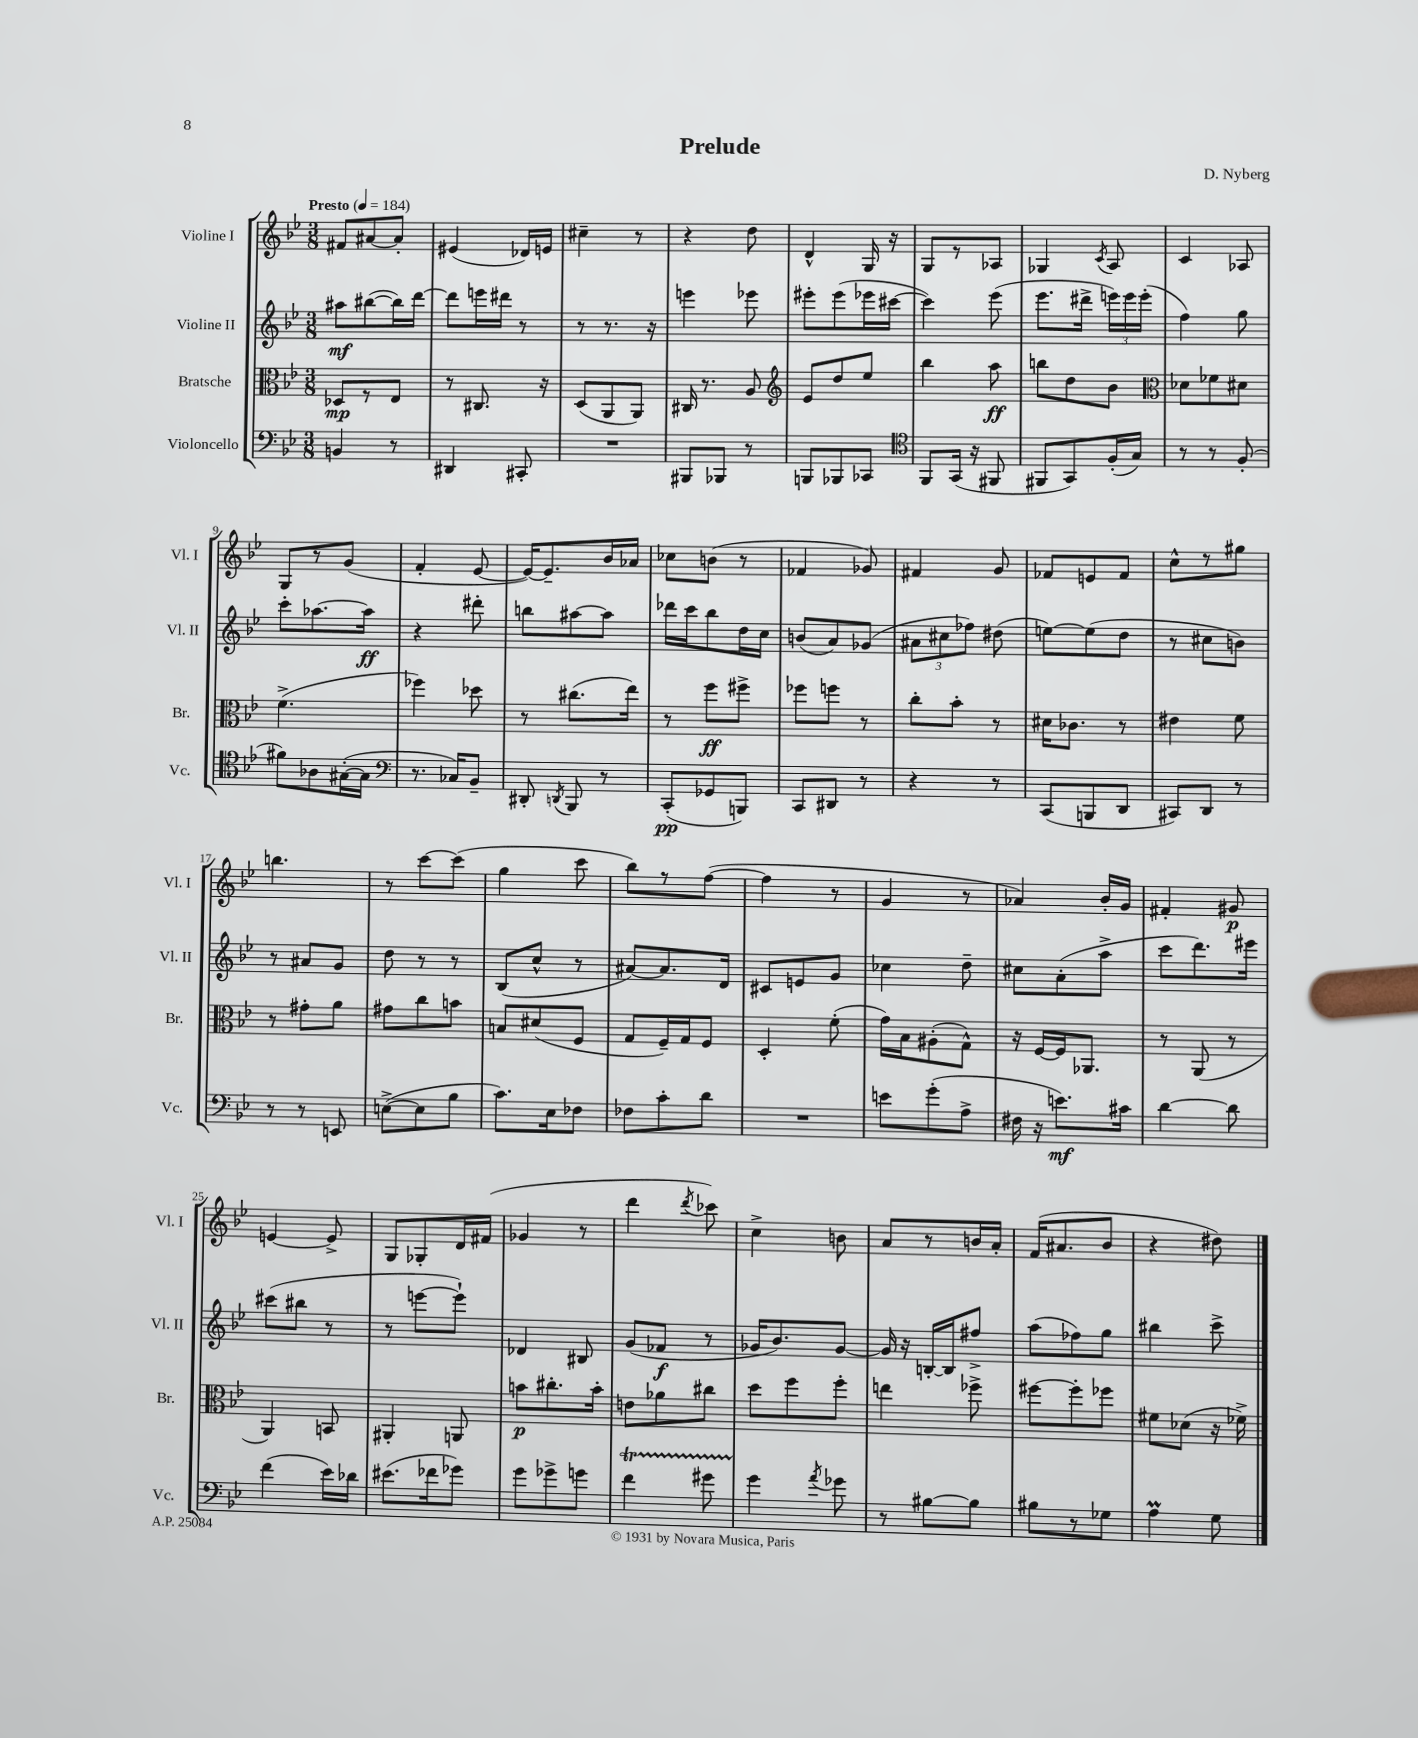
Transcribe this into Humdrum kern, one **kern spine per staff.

**kern	**kern	**kern	**kern
*staff4	*staff3	*staff2	*staff1
*clefF4	*clefC3	*clefG2	*clefG2
*k[b-e-]	*k[b-e-]	*k[b-e-]	*k[b-e-]
*M3/8	*M3/8	*M3/8	*M3/8
*MM184	*MM184	*MM184	*MM184
4BB	8D-	8aa#	8f#
.	8r	([8bb#	[8a#
8r	8E-	16bb#])	8a#']
.	.	[16ddd	.
=	=	=	=
4DD#	8r	8ddd]	(4e#
.	8.C#	16eee	.
.	.	16ddd#	.
8CC#'	.	8r	16d-)
.	16r	.	16e
=	=	=	=
4.r	(8D	8r	4cc#~
.	8AA	8.r	.
.	8AA)	.	8r
.	.	16r	.
=	=	=	=
8BBB#	16C#	4eee	4r
.	8.r	.	.
8BBB-	.	.	.
8r	8A	8eee-	8dd
=	=	=	=
*	*clefG2	*	*
8BBB	8e-	8eee#'	4d^^
8BBB-	8dd	(8eee#	.
8CC-	8ee-	16eee-	16G
.	.	[16ccc#	16r
=	=	=	=
*clefC4	*	*	*
8FF	4bb-	4ccc#])	8G
(16GG	.	.	8r
16r	.	.	.
8FF#	8aa	(8eee-	8A-
=	=	=	=
8FF#	8bb	8.eee-	4G-
8GG)	8dd	.	.
.	.	16ddd#^	.
.	.	.	8qc
(16F'	8b-	24eee)	8A
.	.	24eee	.
16G)	.	.	.
.	.	(24eee'	.
=	=	=	=
*	*clefC3	*	*
8r	8d-	4ff)	4c
8r	8f-	.	.
(8F'	8d#	8gg	8A-
=	=	=	=
8f#)	(4.f^	8ccc'	8G
8A-	.	[8.aa-	8r
([16G#'	.	.	(8g
16G#]	.	16aa-]	.
=	=	=	=
*clefF4	*	*	*
8.r	4ff-)	4r	4f'
16C-)	.	.	.
8BB-~	8dd-	8ddd#'	[8e-
=	=	=	=
8DD#'	8r	8bb	16e-_)
.	.	.	8.e-~]
8qDD	.	.	.
8BBB-	(8.cc#	[8aa#	.
8r	.	8aa#]	16b-
.	16ee-)	.	16a-
=	=	=	=
(8CC'	8r	16ddd-	8cc-
.	.	16ccc	.
8GG-	8ff	8bb-	(8b
8BBB)	8ff#^	16dd	8r
.	.	16cc	.
=	=	=	=
8CC	8ff-	(8b	4f-
8DD#	8ff	8a)	.
8r	8r	(8g-	8g-)
=	=	=	=
4r	8cc'	12a#	4f#
.	.	12cc#	.
.	8b-'	.	.
.	.	12ff-)	.
8r	8r	(8dd#	8g
=	=	=	=
(8CC	16d#	[8ee)	8f-
.	8.c-	.	.
8BBB	.	(8ee]	8e
8DD	8r	8dd	8f-
=	=	=	=
8CC#)	4e#	8r	8cc^^
8DD	.	8cc#	8r
8r	8f	8b)	8gg#
=	=	=	=
8r	8r	8r	4.bb
8r	8g#'	8a#	.
8EE	8a	8g	.
=	=	=	=
([8E^	8g#	8dd	8r
8E]	8cc	8r	[8ccc
8B-	8b	8r	(8ccc]
=	=	=	=
8.c)	8B	(8B-	4gg
.	(8d#	8cc^^	.
16E-	.	.	.
8F-	8F	8r	8ccc
=	=	=	=
8F-	8G	[8a#)	8bb-)
8c'	16F~)	8.a#]	8r
.	16G	.	.
8d	8F	.	([8ff
.	.	16d	.
=	=	=	=
4.r	4D'	8c#	4ff]
.	.	8e	.
.	(8f'	8g	8r
=	=	=	=
8e	16g)	4cc-	4g
.	16B-	.	.
(8g'	(8A#'	.	.
8A^	8G^^)	8dd~	8r
=	=	=	=
16F#	16r	8cc#	4a-)
16r	[16F	.	.
8.e)	16F]	(8a'	.
.	8.AA-	.	.
.	.	8aa^	16b-'
16c#	.	.	16g
=	=	=	=
[4d	8r	8ccc	4f#'
.	(8AA	8.ddd)	.
8d]	8r	.	8g#
.	.	16eee#	.
=	=	=	=
(4f	4AA)	(8ccc#	[4e
.	.	8bb#	.
16e-)	8BB	8r	8e^]
16d-	.	.	.
=	=	=	=
(8.e#	4AA#'	8r	8G
.	.	[8eee	8G-'
16f-	.	.	.
8g-)	8AA	8eee`])	16d
.	.	.	(16f#
=	=	=	=
8g	8b	4d-	4g-
8g-^	8.cc#'	.	.
8g	.	8B#	8r
.	16b'	.	.
=	=	=	=
4f	8e	(8g	4ddd
.	8a-	8f-	.
.	.	.	8qddd
8g#	8cc#	8r	8ccc-)
=	=	=	=
4g	8dd	16g-	4cc^
.	.	8.b-)	.
.	8ff	.	.
8qa	.	.	.
8g-	8ff'	[8g-	8b
=	=	=	=
8r	4ee	16g-]	8a
.	.	16r	.
[8B#	.	[16B'	8r
.	.	16B]	.
8B#]	8ff-^	8ff#^	16b
.	.	.	16a'
=	=	=	=
8B#	[8ff#	(8aa	(16f
.	.	.	8.a#
8r	8ff#']	8ff-)	.
8G-	8ff-	8gg	8b-
=	=	=	=
4A	8f#	4bb#	4r
.	(8d-	.	.
8G	16r	8ccc^	8dd#)
.	16f-^)	.	.
==	==	==	==
*-	*-	*-	*-
